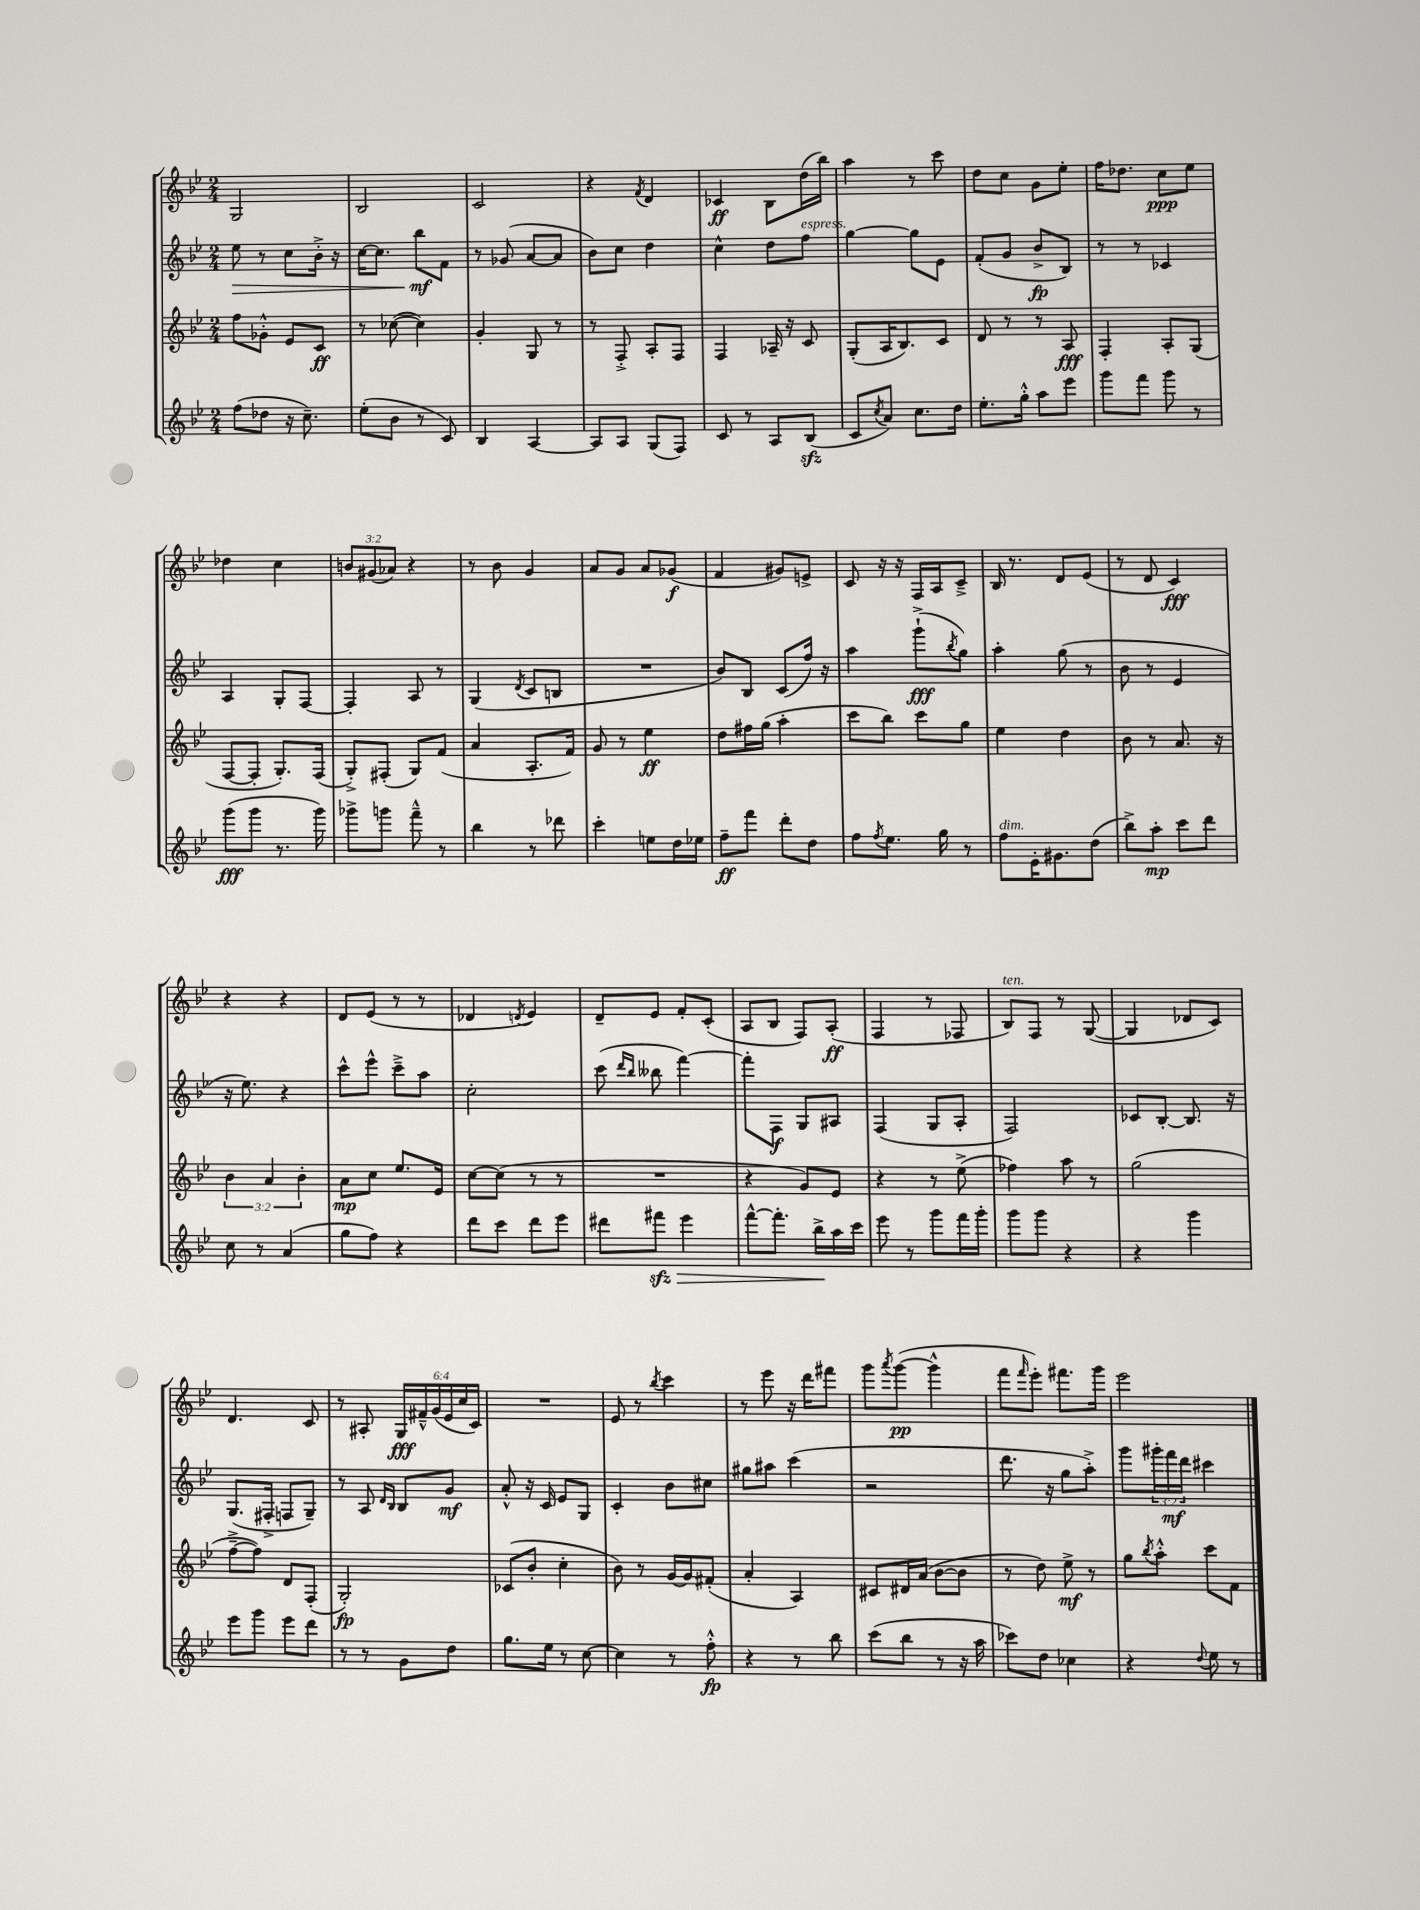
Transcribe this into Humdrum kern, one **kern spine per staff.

**kern	**dynam	**kern	**dynam	**kern	**dynam	**kern	**dynam
*part4	*part4	*part3	*part3	*part2	*part2	*part1	*part1
*staff4	*staff4	*staff3	*staff3	*staff2	*staff2	*staff1	*staff1
*clefG2	*	*clefG2	*	*clefG2	*	*clefG2	*
*k[b-e-]	*	*k[b-e-]	*	*k[b-e-]	*	*k[b-e-]	*
*M2/4	*	*M2/4	*	*M2/4	*	*M2/4	*
=81	=81	=81	=81	=81	=81	=81	=81
!	!	!	!	!	!LO:HP:b	!	!
(8ff\L	.	8ff\L	.	8ee-\	>	2G/	.
8dd-X\J	.	8g-X'^^\J	.	8r	.	.	.
16r	.	8e-/L	.	8cc\L	.	.	.
8.cc~\)	.	.	.	.	.	.	.
.	.	8c/J	ff	16b-'^\Jk	.	.	.
.	.	.	.	16r	.	.	.
=82	=82	=82	=82	=82	=82	=82	=82
(8ee-'\L	.	8r	.	[16cc\KL	.	2B-/	.
.	.	.	.	8.cc\J]	.	.	.
8b-\J	.	([8cc-X\	.	.	.	.	.
8r	.	4cc-\])	.	8bb-\L	mf	.	.
8c/)	.	.	.	8f\J	]	.	.
=83	=83	=83	=83	=83	=83	=83	=83
4B-/	.	4g'/	.	8r	.	2c/	.
.	.	.	.	(8g-X/	.	.	.
[4A/	.	8G/	.	[8a/L	.	.	.
.	.	8r	.	8a/J]	.	.	.
=84	=84	=84	=84	=84	=84	=84	=84
8A/L]	.	8r	.	8b-\L)	.	4r	.
8A/J	.	8F'^/	.	8cc\J	.	.	.
.	.	.	.	.	.	8qf/	.
(8G/L	.	8A'/L	.	4dd\	.	4d/	.
8F/J)	.	8F/J	.	.	.	.	.
=85	=85	=85	=85	=85	=85	=85	=85
8c/	.	4F/	.	4cc^^\	.	4c-X/	ff
8r	.	.	.	.	.	.	.
8A/L	.	16A-X~/	.	8dd\L	.	8B-\L	.
.	.	16r	.	.	.	.	.
!	!	!	!	!LO:TX:a:i:t=espress.	!	!	!
(8B-zz/J	.	8c/	.	8ff\J	.	(16dd\L	.
.	.	.	.	.	.	16bb-\JJ)	.
=86	=86	=86	=86	=86	=86	=86	=86
8c/L	.	(8G'/L	.	[4gg\	.	4aa\	.
8qcc/	.	.	.	.	.	.	.
8a/J)	.	16A/K	.	.	.	.	.
.	.	8.B-/)	.	.	.	.	.
8.cc\L	.	.	.	8gg\L]	.	8r	.
.	.	8c/J	.	8e-\J	.	8ccc\	.
16dd\Jk	.	.	.	.	.	.	.
=87	=87	=87	=87	=87	=87	=87	=87
8.ee-'\L	.	8d/	.	(8f'/L	.	8dd\L	.
.	.	8r	.	8g/J	.	8cc\J	.
16gg'^^\Jk	.	.	.	.	.	.	.
8aa\L	.	8r	.	8b-^/L	fp	8g\L	.
8eee-\J	.	8A/	fff	8B-/J)	.	8ee-'\J	.
=88	=88	=88	=88	=88	=88	=88	=88
8ggg\L	.	4F'/	.	8r	.	16ff\KL	.
.	.	.	.	.	.	8.dd-X\J	.
8fff\J	.	.	.	8r	.	.	.
8ggg\	.	8A'/L	.	4c-X/	.	8cc\L	ppp
8r	.	(8G/J	.	.	.	8ee-\J	.
!!LO:LB:g=z
=89	=89	=89	=89	=89	=89	=89	=89
(8ggg\L	fff	[8F/L	.	4A/	.	4dd-X\	.
8ggg\J	.	8F'/J]	.	.	.	.	.
8.r	.	8.G'/L)	.	8G'/L	.	4cc\	.
.	.	.	.	[8F/J	.	.	.
16ggg\)	.	(16F/Jk	.	.	.	.	.
=90	=90	=90	=90	=90	=90	=90	=90
8ggg-X^\L	.	8G'^/L)	.	4F'/]	.	12bn/L	.
.	.	.	.	.	.	(12g#X/	.
8gggn\J	.	(8F#X'/J	.	.	.	.	.
.	.	.	.	.	.	12a-X/J)	.
8fff~^^\	.	8G/L)	.	8A/	.	4r	.
8r	.	(8f/J	.	8r	.	.	.
=91	=91	=91	=91	=91	=91	=91	=91
4bb-\	.	4a/	.	(4G/	.	8r	.
.	.	.	.	.	.	8b-\	.
.	.	.	.	8qd/	.	.	.
8r	.	8.A'/L	.	8c/L	.	4g/	.
8ddd-X\	.	.	.	8Bn/J	.	.	.
.	.	16f/Jk)	.	.	.	.	.
=92	=92	=92	=92	=92	=92	=92	=92
4ccc'\	.	8g/	.	2r	.	8a/L	.
.	.	8r	.	.	.	8g/J	.
8een\L	.	4ee-\	ff	.	.	8a/L	.
16dd\L	.	.	.	.	.	(8g-X/J	f
16ee-X\JJ	.	.	.	.	.	.	.
=93	=93	=93	=93	=93	=93	=93	=93
8ff~\L	ff	8dd\L	.	8b-/L)	.	4f/	.
8fff\J	.	16ff#X\L	.	8B-/J	.	.	.
.	.	(16gg\JJ	.	.	.	.	.
8ddd'\L	.	4aa'\	.	(8c/L	.	8g#X/L)	.
8dd\J	.	.	.	16ff/Jk)	.	8en^/J	.
.	.	.	.	16r	.	.	.
=94	=94	=94	=94	=94	=94	=94	=94
8ff\L	.	8ccc\L	.	4aa\	.	8c/	.
8qff/	.	.	.	.	.	.	.
8.ee-\J	.	8bb-\J)	.	.	.	16r	.
.	.	.	.	.	.	16r	.
.	.	8ccc\L	.	(8ggg`^\L	fff	16F/LL	.
16gg\	.	.	.	.	.	16A/J	.
.	.	.	.	8qbb-/	.	.	.
8r	.	8gg\J	.	8gg\J)	.	8c~^/J	.
=95	=95	=95	=95	=95	=95	=95	=95
!LO:TX:a:i:t=dim.	!	!	!	!	!	!	!
8ff\L	.	4ee-\	.	4aa'\	.	16B-/	.
.	.	.	.	.	.	8.r	.
16e-'\K	.	.	.	.	.	.	.
8.g#X\	.	.	.	.	.	.	.
.	.	4dd\	.	(8gg\	.	8d/L	.
(8dd\J	.	.	.	8r	.	(8e-/J	.
=96	=96	=96	=96	=96	=96	=96	=96
8bb-^\L)	.	8b-\	.	8b-\	.	8r	.
8aa'\J	mp	8r	.	8r	.	8d/	.
8ccc\L	.	8.a/	.	4e-/	.	4c/)	fff
8ddd\J	.	.	.	.	.	.	.
.	.	16r	.	.	.	.	.
!!LO:LB:g=z
=97	=97	=97	=97	=97	=97	=97	=97
8cc\	.	6b-\	.	16r	.	4r	.
.	.	.	.	8.ee-\)	.	.	.
8r	.	.	.	.	.	.	.
.	.	6a/	.	.	.	.	.
(4a/	.	.	.	4r	.	4r	.
.	.	6b-'\	.	.	.	.	.
=98	=98	=98	=98	=98	=98	=98	=98
8gg\L	.	8a\L	mp	8ccc^^\L	.	8d/L	.
8ff\J)	.	8cc\J	.	8eee-^^\J	.	(8e-/J	.
4r	.	8.ee-/L	.	8ccc~^\L	.	8r	.
.	.	.	.	8aa\J	.	8r	.
.	.	16e-/Jk	.	.	.	.	.
=99	=99	=99	=99	=99	=99	=99	=99
8ddd\L	.	[8cc\L	.	2cc'\	.	4d-X/	.
8ccc\J	.	(8cc\J]	.	.	.	.	.
.	.	.	.	.	.	8qdn/	.
8ddd\L	.	8r	.	.	.	4e-/)	.
8eee-\J	.	8r	.	.	.	.	.
=100	=100	=100	=100	=100	=100	=100	=100
8ddd#X\L	.	2r	.	(8ccc\	.	8d~/L	.
.	.	.	.	16qqddd/LL	.	.	.
.	.	.	.	16qqbb-/JJ	.	.	.
!	!LO:HP:b	!	!	!	!	!	!
8fff#Xzz\J	>	.	.	8bb--X\	.	8e-/J	.
4eee-\	.	.	.	[4fff\)	.	8f'/L	.
.	.	.	.	.	.	(8c'/J	.
=101	=101	=101	=101	=101	=101	=101	=101
[8fff^^\L	.	4r	.	8fff'\L]	.	8A/L	.
8.fff'\J]	.	.	.	8F\J	f	8B-/J	.
.	.	8g/L)	.	8G/L	.	8F/L)	.
16bb-^\LL	.	.	.	.	.	.	.
16aa\	]	8e-/J	.	8A#X/J	.	(8A'/J	ff
16ccc\JJ	.	.	.	.	.	.	.
=102	=102	=102	=102	=102	=102	=102	=102
8eee-\	.	4r	.	(4F/	.	4F/	.
8r	.	.	.	.	.	.	.
8ggg\L	.	8r	.	8G/L	.	8r	.
16fff\L	.	(8ee-^\	.	8A'/J	.	8F-X/	.
16ggg'\JJ	.	.	.	.	.	.	.
=103	=103	=103	=103	=103	=103	=103	=103
!	!	!	!	!	!	!LO:TX:a:i:t=ten.	!
8ggg\L	.	4ff-X\)	.	2F/)	.	8B-/L)	.
8ggg\J	.	.	.	.	.	8F/J	.
4r	.	8aa\	.	.	.	8r	.
.	.	8r	.	.	.	([8G/	.
=104	=104	=104	=104	=104	=104	=104	=104
4r	.	(2gg\	.	8c-X/L	.	4G/]	.
.	.	.	.	[8B-'/J	.	.	.
4ggg\	.	.	.	8.B-/]	.	8d-X/L	.
.	.	.	.	.	.	8c/J)	.
.	.	.	.	16r	.	.	.
!!LO:LB:g=z
=105	=105	=105	=105	=105	=105	=105	=105
8eee-\L	.	[8ff~^\L	.	(8.G/L	.	4.d/	.
8ggg\J	.	8ff\J])	.	.	.	.	.
.	.	.	.	16F#X'^/Jk	.	.	.
8eee-\L	.	8d/L	.	8Fn/L	.	.	.
8ddd\J	.	(8F'/J	.	8G~/J)	.	8c/	.
=106	=106	=106	=106	=106	=106	=106	=106
8r	.	2G'/)	fp	8r	.	8r	.
8r	.	.	.	8A/	.	8A#X'/	.
.	.	.	.	16qqd/LL	.	.	.
.	.	.	.	16qqB-/JJ	.	.	.
8g\L	.	.	.	8B-/L	.	24G/LL	fff
.	.	.	.	.	.	24f#X~^^/	.
.	.	.	.	.	.	(24g/	.
8dd\J	.	.	.	8g/J	mf	24e-/	.
.	.	.	.	.	.	24cc/	.
.	.	.	.	.	.	24c/JJ)	.
=107	=107	=107	=107	=107	=107	=107	=107
8.gg\L	.	(8c-X/L	.	8a'^^/	.	2r	.
.	.	8b-'/J	.	16r	.	.	.
16ee-\Jk	.	.	.	16c/	.	.	.
8r	.	4cc'\	.	8e-/L	.	.	.
[8cc\	.	.	.	8G/J	.	.	.
=108	=108	=108	=108	=108	=108	=108	=108
4cc\]	.	8b-\)	.	4c'/	.	8e-/	.
.	.	8r	.	.	.	8r	.
.	.	.	.	.	.	8qbb-/	.
8r	.	[16g/LL	.	8b-\L	.	4ccc\	.
.	.	16g/J]	.	.	.	.	.
8ff'^^\	fp	(8f#X'/J	.	8cc#X\J	.	.	.
=109	=109	=109	=109	=109	=109	=109	=109
4r	.	4a'/	.	8gg#X\L	.	8r	.
.	.	.	.	8aa#X\J	.	8eee-\	.
8r	.	4A/)	.	(4ccc\	.	16r	.
.	.	.	.	.	.	16ddd\KL	.
8bb-\	.	.	.	.	.	8fff#X\J	.
=110	=110	=110	=110	=110	=110	=110	=110
(8ccc\L	.	8c#X/L	.	2r	.	8ggg\L	.
.	.	.	.	.	.	8qaaa/	.
8bb-\J	.	16d#X/L	.	.	.	([8ggg\J	pp
.	.	(16a/JJ	.	.	.	.	.
8r	.	[8b-\L	.	.	.	4ggg^^\]	.
16r	.	8b-\J]	.	.	.	.	.
16aa\	.	.	.	.	.	.	.
=111	=111	=111	=111	=111	=111	=111	=111
8ccc-X\L)	.	8r	.	8.ddd\	.	8fff\L	.
.	.	.	.	.	.	16qqfff/	.
8dd\J	.	8dd\)	.	.	.	8eee-'\J)	.
.	.	.	.	16r	.	.	.
4cc-X\	.	8ee-^\	mf	8gg\L	.	8.fff#X\L	.
.	.	8r	.	8aa'^\J)	.	.	.
.	.	.	.	.	.	16ggg\Jk	.
=112	=112	=112	=112	=112	=112	=112	=112
4r	.	8gg\L	.	8ggg\L	.	2eee-\	.
.	.	8qbb-/	.	.	.	.	.
.	.	8aa'^^\J	.	24ggg#X'\L	.	.	.
.	.	.	.	24fff\	mf	.	.
.	.	.	.	24ddd\JJ	.	.	.
8qqdd/	.	.	.	.	.	.	.
8ee-\	.	8ccc\L	.	4ccc#X\	.	.	.
8r	.	8f\J	.	.	.	.	.
==	==	==	==	==	==	==	==
*-	*-	*-	*-	*-	*-	*-	*-
